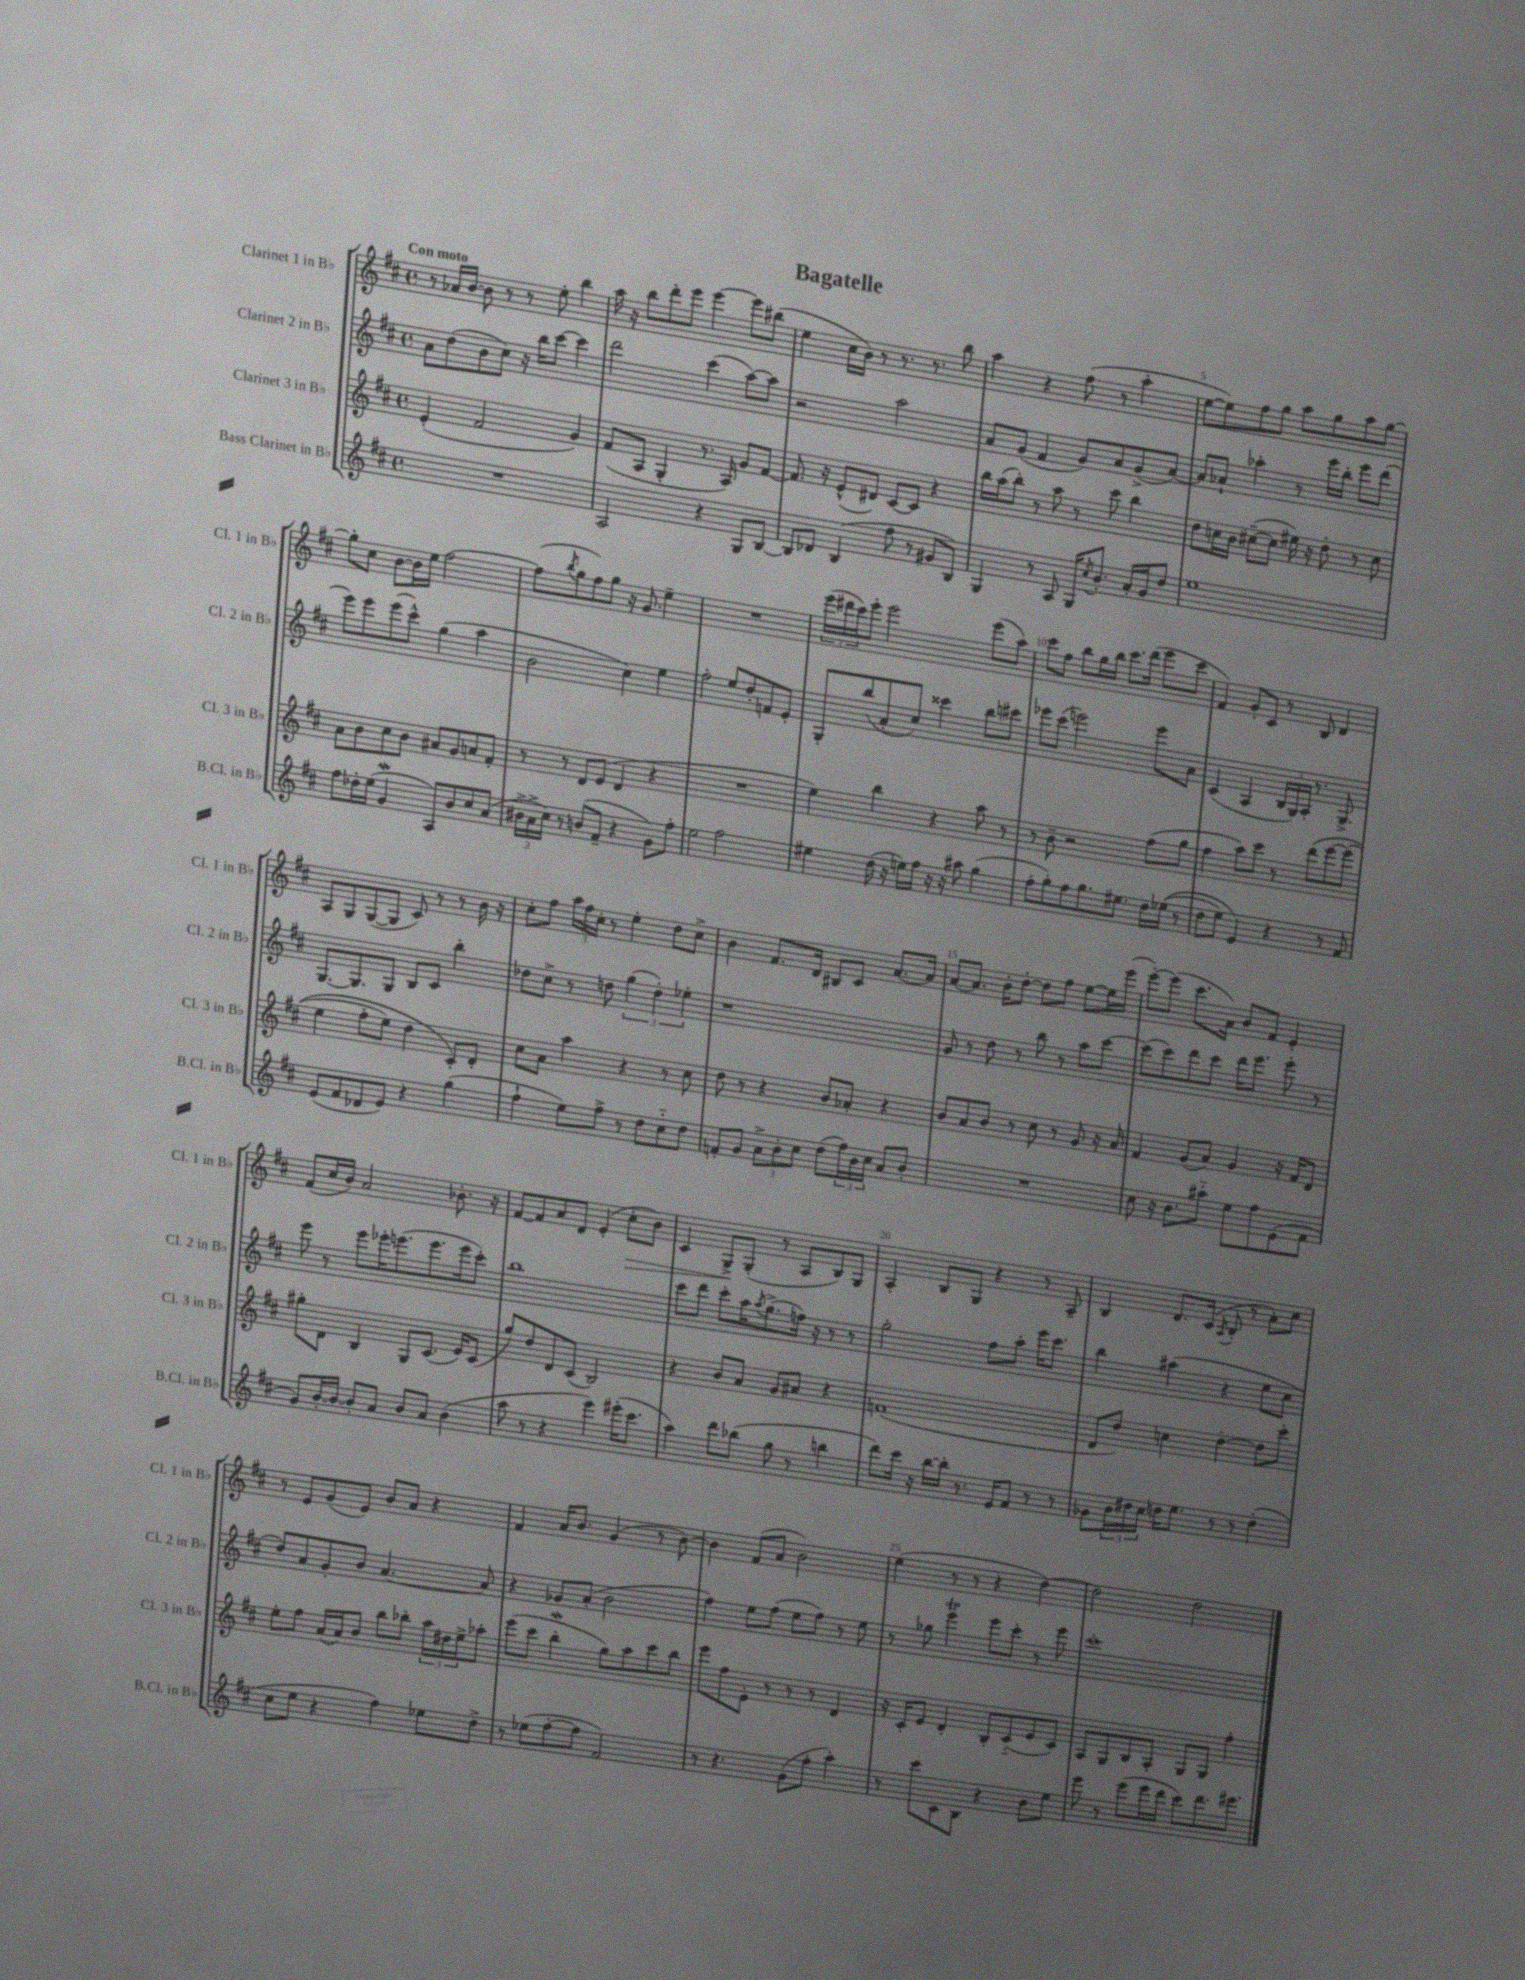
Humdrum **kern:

**kern	**kern	**kern	**kern
*staff4	*staff3	*staff2	*staff1
*clefG2	*clefG2	*clefG2	*clefG2
*k[f#c#]	*k[f#c#]	*k[f#c#]	*k[f#c#]
*M4/4	*M4/4	*M4/4	*M4/4
*met(c)	*met(c)	*met(c)	*met(c)
1r	(4e'	8a	8r
.	.	(8dd	16a-
.	.	.	[16b
.	2f#	8b	8b]
.	.	8cc#)	8r
.	.	16r	8r
.	.	16bb	.
.	.	[8ccc#	8ee'
.	4g)	4ccc#]	4bb
=	=	=	=
2A	(8f#	2ddd	16aa
.	.	.	16r
.	8A	.	8bb
.	4G'	.	8ddd'
.	.	.	8eee
4r	8.r	(4ccc#	[4eee
.	16A)	.	.
8G	8g	[8aa)	8eee]
[8B	[8f#	8aa]	(8bb#
=	=	=	=
8B]	8.f#]	2r	4ee
8d-	.	.	.
.	16r	.	.
(4B	(8e^^	.	16cc#
.	.	.	16b)
.	8d#)	.	8r
8ff#	[8c#	2aa	8.r
8r	8c#]	.	.
.	.	.	8.r
8g#	4r	.	.
8B)	.	.	8bb
=	=	=	=
4G	16bb	8a	4aa
.	(16aa	.	.
.	8bb')	(8g	.
8r	8r	4f#	4r
8A	8aa	.	.
16G	8r	8g)	(8ff#
8qcc#	.	.	.
8.b'	.	.	.
.	8ccc#	8a	8r
16a'	4bb	(8g^	4aa'
16g	.	.	.
8dd	.	[8a)	.
=	=	=	=
1ee	8dd	8a]	[8ee
.	16cc	8a-`	8ee])
.	16b	.	.
.	([8cc#~	4aa-'	8ff#
.	8cc#]	.	8gg
.	16ee#)	8r	8aa
.	16r	.	.
.	8dd'	16eee	8gg
.	.	16bb'	.
.	8r	8eee	8aa
.	8cc#	(8ddd	[8gg
=	=	=	=
8ff#	8a	8eee)	8gg']
16dd-'	8b	8eee	8cc#
(16ee	.	.	.
4g	8cc#	(8eee	[8b
.	8b	8ccc#^^)	16b]
.	.	.	16ee
8A)	8a#	(4gg	[2ff#
8b	8g	.	.
8cc#	8a	4aa	.
(8a	8f#'	.	.
=	=	=	=
24b#^	8r	2b	(8ff#]
24a^	.	.	.
24cc#)	.	.	.
.	.	.	8qbb
8r	8r	.	8gg
(8b	8d	.	8ff#)
8f#~	(8e	.	8gg
4r	4d	4cc#)	16r
.	.	.	8.g
8g)	4r	4ee	4ee~
8ff#'	.	.	.
=	=	=	=
2ee	1r	2ff#'	1r
2ff#	.	8ee	.
.	.	8dd'	.
.	.	8f	.
.	.	8e'	.
=	=	=	=
4ee#	4ee)	8G'	(24eee
.	.	.	24ddd#
.	.	.	24ccc#)
.	.	(8bb	8eee'
(16dd	4bb	8a'	2eee
16r	.	.	.
16ee)	.	8cc#)	.
16ff#	.	.	.
16r	4r	4ccc##	.
16r	.	.	.
8aa#	.	.	.
(4gg	8aa	8bb	(8eee
.	8r	8ccc#	8aa)
=	=	=	=
8ff#'	8r	8eee-	8ccc#
8gg')	8b~	(8ccc#	8ff#
8ff#	2r	2eee)	8bb
8.gg	.	.	16gg
.	.	.	16bb
.	.	.	8.ccc#
8.ee#	.	.	.
.	.	.	(16ddd
16dd	(8ff#	8eee	8eee
&((16ee-	.	.	.
8r	8gg	8a	8ccc#
=	=	=	=
8dd	4ff#	(4c#	4f#)
8ee)	.	.	.
4e&)	8aa)	4A	8g'
.	8ccc#	.	8c#
4r	8r	24B	8r
.	.	24G)	.
.	.	24A'	.
.	&(8ddd	8.r	8B
8r	[8eee	.	4d
.	.	8.G^	.
8f#	(8eee]	.	.
=	=	=	=
(8e	4ee	[8.G	8A
8f#	.	.	8G
.	.	8.G]	.
8d-	8ff#'	.	([8G
8e)	8ee)	8G	8G]
4r	4dd	8B	8c#)
.	.	8c#	8r
(4gg	8c#'&)	4bb'	8r
.	8d'	.	16b
.	.	.	16r
=	=	=	=
4ff#`	8cc#	8dd-	8cc#'
.	8a	8cc#^	8ff#
8ee)	4aa	8r	24aa
.	.	.	24ff#
.	.	.	24cc#'
8ff#^	.	8dd	8r
8r	4r	(6gg	4ee'
8dd	.	.	.
.	.	6dd')	.
8cc#'~	8r	.	8dd
.	.	6ee-'	.
8dd	8cc#	.	8cc#^
=	=	=	=
8f'	8dd	1r	4b
8g	8r	.	.
12a^	4r	.	8.f#
12b'	.	.	.
12cc#	.	.	.
.	.	.	16d
(8dd	8b	.	8B#
24ff#)	8a-'	.	8c#
24b	.	.	.
24cc#	.	.	.
8a	4r	.	[8.a
8b'	.	.	.
.	.	.	16a]
=	=	=	=
1r	8b	8g	[8a
.	8a	8r	8.a]
.	8b	8dd	.
.	.	.	16b'
.	8r	8r	[8dd'
.	8cc#	8bb	8dd]
.	8r	8r	8ff#
.	8g	8aa	[8ee
.	16r	[8ccc#	16ee]
.	16a	.	(16eee
=	=	=	=
8cc#	4f#	(8ccc#]	[8eee')
16r	.	8ccc#)	(8eee]
8.b	.	.	.
.	(8g	8ddd	8.ccc#
8aa#'~	8a)	8ccc#	.
.	.	.	16a)
8ee	4g	16ddd	8b
.	.	8.eee	.
8ff#	.	.	8f#
(8e	16r	8eee'	4e'
.	16f#	.	.
8f#	8d	8r	.
=	=	=	=
8g)	8gg#'	8eee	(8f#
[16b'	8d	8r	16cc#
16b_	.	.	16b)
8b']	4B	8eee	2a
8a	.	16eee-'	.
.	.	(8.eee	.
8b	8G	.	.
8a	(8.c#	8.eee	.
(4b	.	.	8.b-'
.	16e)	16eee	.
.	(8c#	8ccc#')	.
.	.	.	16r
=	=	=	=
8aa	8gg)	1bb	[8f#
8r	8dd	.	8f#]
4r	8d	.	8a
.	(8c#	.	8d
4eee)	2B)	.	(4e'
(16eee#'	.	.	8cc#'
8.ccc#	.	.	.
.	.	.	8b)
=	=	=	=
4aa)	4r	8ccc#	4c#
.	.	8ddd	.
8ddd	8b	8ccc#'	8G^
(8bb-	8a	16aa	(8G'
.	.	8qaa	.
.	.	(8.gg^	.
8gg	8g	.	8r
8r	8a#	16ff)	8A
.	.	16r	.
4bb	4r	8r	8B)
.	.	8r	8G
=	=	=	=
8ddd)	(1f	2gg'	4A'
16ccc#	.	.	.
16r	.	.	.
[16bb	.	.	8B
16bb']	.	.	.
8.r	.	.	8G
.	.	8ff#	4r
16e	.	.	.
8f#	.	8aa'	.
8r	.	16eee	8r
.	.	8.ccc#	.
8r	.	.	8A~
=	=	=	=
8g-	8d	4bb	4B
24b	8dd)	.	.
24dd#	.	.	.
24cc#	.	.	.
16dd	4cc	(4aa#	8.d
8.ee	.	.	.
.	.	.	(16c#
.	.	.	8qA
8r	[4dd'	4r	8B'
8r	.	.	8r
(4dd'	8dd]	8ee	8a')
.	8ccc#'	8cc#	8cc#
=	=	=	=
8cc#	8ee'	8dd)	8r
8ee	8ff#	8a	8e
4r	(16a	8g'	(8g
.	16a)	.	.
.	8b	8b	8e)
4ff#)	8bb	[4.a	8b
.	8bb-'	.	8a
8ee-	24aa	.	4r
.	24dd#	.	.
.	24ee^	.	.
8dd^	8aa-'	8a]	.
=	=	=	=
8r	(8eee	4r	4f#
(8ee-	8ccc#	.	.
[8ff#'	4bb'	8g-	16a
.	.	.	8.b
8ff#]	.	(8a'	.
2f#)	8gg)	2b	(4g
.	8aa	.	.
.	8ccc#	.	8r
.	8bb	.	[8b)
=	=	=	=
8r	8eee	4ff#)	4b]
4.r	8ff#	.	.
.	8e'	8ee	(8f#
.	8r	(8ff#	8a
(8g	8r	8ee	2b)
8ff#'	8r	8ff#)	.
4aa')	4d	8r	.
.	.	8ee	.
=	=	=	=
8r	16r	8r	(4ee
.	16c#'	.	.
8ccc#	8e	8gg-	.
8c#	4d'	4eee	8r
8B	.	.	8r
4r	8B'	8eee	4r
.	(8c#'~	8ccc#'	.
8b	8e	8r	[4dd)
8ee	8c#)	8eee	.
=	=	=	=
8eee	8A	1ccc#'	2dd]
8r	8G	.	.
(8eee	8B	.	.
16eee	8A'	.	.
16ddd	.	.	.
8ccc#)	8G	.	2dd
8.ddd	8G	.	.
.	4ff#'	.	.
8.eee#	.	.	.
==	==	==	==
*-	*-	*-	*-
